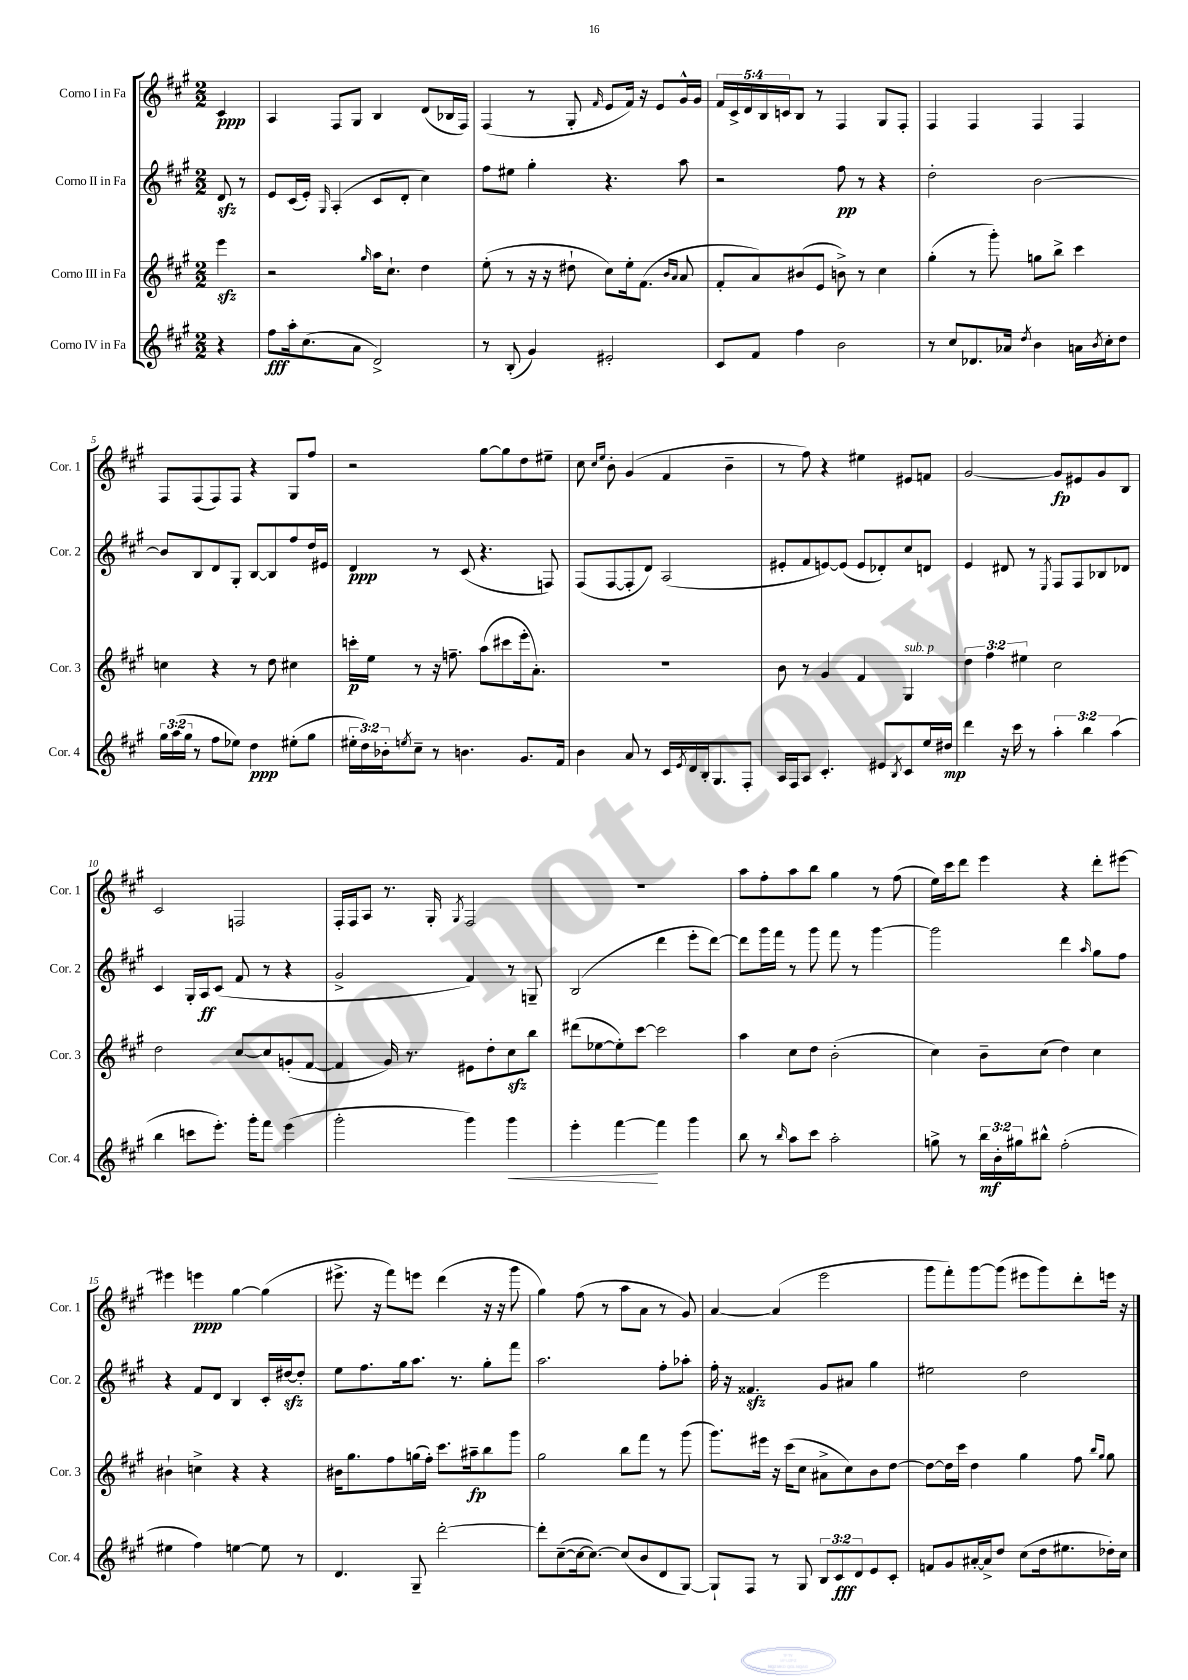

**kern	**dynam	**kern	**dynam	**kern	**dynam	**kern	**dynam
*part4	*part4	*part3	*part3	*part2	*part2	*part1	*part1
*staff4	*staff4	*staff3	*staff3	*staff2	*staff2	*staff1	*staff1
*I"Corno IV in Fa	*	*I"Corno III in Fa	*	*I"Corno II in Fa	*	*I"Corno I in Fa	*
*I'Cor. 4	*	*I'Cor. 3	*	*I'Cor. 2	*	*I'Cor. 1	*
*clefG2	*	*clefG2	*	*clefG2	*	*clefG2	*
*k[f#c#g#]	*	*k[f#c#g#]	*	*k[f#c#g#]	*	*k[f#c#g#]	*
*M2/2	*	*M2/2	*	*M2/2	*	*M2/2	*
=	=	=	=	=	=	=	=
4r	.	4eeezz\	.	8dzz/	.	4c#/	ppp
.	.	.	.	8r	.	.	.
=1	=1	=1	=1	=1	=1	=1	=1
8ff#\L	fff	2r	.	8e/L	.	4A/	.
16aa'\k	.	.	.	(16c#/L	.	.	.
(8.cc#\	.	.	.	16e'/JJ)	.	.	.
.	.	.	.	16qqG#/	.	.	.
.	.	.	.	(4A'/	.	8F#/L	.
8a\J	.	.	.	.	.	8G#/J	.
.	.	16qqgg#/	.	.	.	.	.
2d^/)	.	16aa\KL	.	8c#/L	.	4B/	.
.	.	8.cc#`\J	.	.	.	.	.
.	.	.	.	8d'/J	.	.	.
.	.	4dd\	.	4cc#\)	.	(8d/L	.
.	.	.	.	.	.	16B-X/L	.
.	.	.	.	.	.	16F#/JJ)	.
=2	=2	=2	=2	=2	=2	=2	=2
8r	.	(8ee'\	.	8ff#\L	.	(4F#/	.
(8B'/	.	8r	.	8ee#X\J	.	.	.
4g#/)	.	16r	.	4gg#'\	.	8r	.
.	.	16r	.	.	.	.	.
.	.	8dd#X`\	.	.	.	8G#'/	.
.	.	.	.	.	.	16qqf#/	.
2e#X'/	.	8cc#\L)	.	4.r	.	8e/L	.
.	.	16ee'\k	.	.	.	16f#/Jk)	.
.	.	(8.f#\J	.	.	.	16r	.
.	.	.	.	.	.	8e/L	.
.	.	16qqb/LL	.	.	.	.	.
.	.	16qqa/JJ	.	.	.	.	.
.	.	8a/	.	8aa\	.	16g#^^/L	.
.	.	.	.	.	.	16g#/JJ	.
=3	=3	=3	=3	=3	=3	=3	=3
8c#/L	.	8f#'/L	.	2r	.	20f#/LL	.
.	.	.	.	.	.	20c#^/	.
.	.	.	.	.	.	20d/	.
8f#/J	.	8a/)	.	.	.	.	.
.	.	.	.	.	.	20B/	.
.	.	.	.	.	.	20cn/J	.
4ff#\	.	(8b#X/	.	.	.	8B/J	.
.	.	8e/J	.	.	.	8r	.
2b\	.	8bn^\)	.	8ff#\	pp	4F#/	.
.	.	8r	.	8r	.	.	.
.	.	4cc#\	.	4r	.	8G#/L	.
.	.	.	.	.	.	8F#'/J	.
=4	=4	=4	=4	=4	=4	=4	=4
8r	.	(4gg#'\	.	2dd'\	.	4F#/	.
8cc#/L	.	.	.	.	.	.	.
8.d-X/	.	8r	.	.	.	4F#/	.
.	.	8ggg#'\)	.	.	.	.	.
16a-X/Jk	.	.	.	.	.	.	.
8qdd/	.	.	.	.	.	.	.
4b\	.	8ggn\L	.	[2b\	.	4F#/	.
.	.	8bb^\J	.	.	.	.	.
16an\LL	.	4ccc#\	.	.	.	4F#/	.
8qb/	.	.	.	.	.	.	.
16cc#'\J	.	.	.	.	.	.	.
8dd\J	.	.	.	.	.	.	.
!!LO:LB:g=z
=5	=5	=5	=5	=5	=5	=5	=5
24gg#\LL	.	4ccn\	.	8b/L]	.	8F#/L	.
(24aa\	.	.	.	.	.	.	.
24gg#\JJ	.	.	.	.	.	.	.
8r	.	.	.	8B/	.	(8F#/	.
8ff#\L	.	4r	.	8d/	.	8F#/)	.
8ee-X\J)	.	.	.	8G#'/J	.	8F#/J	.
4dd\	ppp	8r	.	[8B/L	.	4r	.
.	.	8dd\	.	8B/]	.	.	.
(8ee#X'\L	.	4cc#X\	.	8ff#/	.	8G#/L	.
8gg#\J	.	.	.	16dd/L	.	8ff#/J	.
.	.	.	.	16e#X/JJ	.	.	.
=6	=6	=6	=6	=6	=6	=6	=6
24ee#X'\LL	.	16cccn'\LL	p	4d/	ppp	2r	.
24dd\)	.	.	.	.	.	.	.
.	.	16ee\JJ	.	.	.	.	.
24b-X'\J	.	.	.	.	.	.	.
8qeen/	.	.	.	.	.	.	.
8cc#~\J	.	8r	.	.	.	.	.
8r	.	16r	.	8r	.	.	.
.	.	8.ffn~\	.	.	.	.	.
4.bn\	.	.	.	(8c#/	.	.	.
.	.	(8aa\L	.	4.r	.	[8gg#\L	.
.	.	8ccc#X\	.	.	.	8gg#\]	.
8.g#/L	.	16eee'\k	.	.	.	8dd\	.
.	.	8.a'\J)	.	.	.	.	.
.	.	.	.	8Fn/)	.	8ee#X~\J	.
16f#/Jk	.	.	.	.	.	.	.
=7	=7	=7	=7	=7	=7	=7	=7
4b\	.	1r	.	(8F#/L	.	8cc#\	.
.	.	.	.	.	.	16qqcc#/LL	.
.	.	.	.	.	.	16qqee/JJ	.
.	.	.	.	[8F#/	.	8b'\	.
8a/	.	.	.	8F#'/]	.	(4g#/	.
8r	.	.	.	8d/J)	.	.	.
16c#/LL	.	.	.	(2A/	.	4f#/	.
8qe/	.	.	.	.	.	.	.
16d/	.	.	.	.	.	.	.
16B'/J	.	.	.	.	.	.	.
8.G#/	.	.	.	.	.	.	.
.	.	.	.	.	.	4b~\	.
8F#'/J	.	.	.	.	.	.	.
=8	=8	=8	=8	=8	=8	=8	=8
16A/LL	.	8b\	.	8e#X'/L	.	8r	.
16F#/J	.	.	.	.	.	.	.
8A/J	.	8r	.	8f#/	.	8ff#\)	.
4.c#'/	.	4g#/	.	[8en/)	.	4r	.
.	.	.	.	(8e/J]	.	.	.
.	.	4f#/	.	8e/L	.	4ee#X\	.
8e#X/L	.	.	.	8d-X'/)	.	.	.
8qB/	.	.	.	.	.	.	.
!	!	!LO:TX:a:i:t=sub. p	!	!	!	!	!
8c#/	.	4G#/	.	8cc#/	.	8e#X/L	.
16ee/L	.	.	.	8dn/J	.	8fn/J	.
16dd#X/JJ	mp	.	.	.	.	.	.
=9	=9	=9	=9	=9	=9	=9	=9
4ddd\	.	6dd\	.	4e/	.	[2g#/	.
.	.	6ff#\	.	.	.	.	.
16r	.	.	.	8d#X/	.	.	.
16ccc#\	.	.	.	.	.	.	.
.	.	6ee#X\	.	.	.	.	.
8r	.	.	.	8r	.	.	.
.	.	.	.	8qE/	.	.	.
6aa'\	.	2cc#\	.	8F#/L	.	8g#/L]	fp
.	.	.	.	8F#/	.	8e#X/	.
6bb\	.	.	.	.	.	.	.
.	.	.	.	8B-X/	.	8g#/	.
(6aa\	.	.	.	.	.	.	.
.	.	.	.	8d-X/J	.	8B/J	.
!!LO:LB:g=z
=10	=10	=10	=10	=10	=10	=10	=10
4bb\	.	2dd\	.	4c#/	.	2c#/	.
8cccn\L	.	.	.	16G#'/LL	.	.	.
.	.	.	.	16A/J	ff	.	.
8.eee'\J)	.	.	.	(8c#/J	.	.	.
.	.	[8cc#/L	.	8f#/	.	2Fn/	.
16ggg#'\KL	.	.	.	.	.	.	.
8fff#\J	.	8cc#/]	.	8r	.	.	.
(4eee\	.	(8gn'/	.	4r	.	.	.
.	.	[8f#/J	.	.	.	.	.
=11	=11	=11	=11	=11	=11	=11	=11
2ggg#'\	.	4f#/]	.	2g#^/	.	16F#'/LL	.
.	.	.	.	.	.	16F#/J	.
.	.	.	.	.	.	8A/J	.
.	.	16g#/)	.	.	.	8.r	.
.	.	8.r	.	.	.	.	.
.	.	.	.	.	.	16G#'/	.
.	.	.	.	.	.	8qG#/	.
4ggg#\)	.	8e#X\L	.	4f#/)	.	2F#/	.
.	.	8dd'\	.	.	.	.	.
!	!LO:HP:b	!	!	!	!	!	!
4ggg#\	<	8cc#zz\	.	8r	.	.	.
.	.	8bb\J	.	8Gn~/	.	.	.
=12	=12	=12	=12	=12	=12	=12	=12
4eee'\	.	(8ddd#X\L	.	(2B/	.	1r	.
.	.	[8ee-X\	.	.	.	.	.
[4fff#\	.	8ee-'\])	.	.	.	.	.
.	.	[8ccc#\J	.	.	.	.	.
4fff#\]	[	2ccc#\]	.	4ddd\	.	.	.
4ggg#\	.	.	.	8eee'\L	.	.	.
.	.	.	.	[8ddd\J)	.	.	.
=13	=13	=13	=13	=13	=13	=13	=13
8bb\	.	4aa\	.	8ddd\L]	.	8aa\L	.
8r	.	.	.	16ggg#\L	.	8ff#'\	.
.	.	.	.	16fff#\JJ	.	.	.
16qqbb/	.	.	.	.	.	.	.
8aa\L	.	8cc#\L	.	8r	.	8aa\	.
8ccc#\J	.	8dd\J	.	8ggg#\	.	8bb\J	.
2aa'\	.	(2b'\	.	8fff#\	.	4gg#\	.
.	.	.	.	8r	.	.	.
.	.	.	.	[4ggg#\	.	8r	.
.	.	.	.	.	.	(8ff#\	.
=14	=14	=14	=14	=14	=14	=14	=14
8ggn^\	.	4cc#\)	.	2ggg#\]	.	16ee\LL)	.
.	.	.	.	.	.	16ccc#\J	.
8r	.	.	.	.	.	8ddd\J	.
24bb\LL	mf	8b~\L	.	.	.	4eee\	.
24b'\	.	.	.	.	.	.	.
24gg#X\J	.	.	.	.	.	.	.
8bb#X^^\J	.	(8cc#\J	.	.	.	.	.
(2ff#'\	.	4dd\)	.	4ddd\	.	4r	.
.	.	.	.	16qqaa/	.	.	.
.	.	4cc#\	.	8gg#\L	.	8ddd'\L	.
.	.	.	.	8ff#\J	.	[8eee#X\J	.
!!LO:LB:g=z
=15	=15	=15	=15	=15	=15	=15	=15
4ee#X\	.	4b#X`\	.	4r	.	4eee#X\]	.
4ff#\)	.	4ccn^\	.	8f#/L	.	4eeen\	ppp
.	.	.	.	8d/J	.	.	.
[4een\	.	4r	.	4B/	.	[4gg#\	.
8ee\]	.	4r	.	16c#'/LL	.	(4gg#\]	.
.	.	.	.	[16dd#Xzz/J	.	.	.
8r	.	.	.	8dd#'/J]	.	.	.
=16	=16	=16	=16	=16	=16	=16	=16
4.d/	.	16b#X\KL	.	8ee\L	.	8.eee#X^\	.
.	.	8.gg#\	.	.	.	.	.
.	.	.	.	8.ff#\	.	.	.
.	.	.	.	.	.	16r	.
.	.	8ff#\	.	.	.	8fff#\L)	.
.	.	.	.	16gg#\k	.	.	.
8G#~/	.	(16ggn\L	.	8.aa\J	.	8eeen\J	.
.	.	16ff#'\JJ)	.	.	.	.	.
[2ddd'\	.	8.ccc#\L	.	.	.	(4ddd\	.
.	.	.	.	8.r	.	.	.
.	.	16aa#X~\k	fp	.	.	.	.
.	.	8bb\	.	8gg#'\L	.	16r	.
.	.	.	.	.	.	16r	.
.	.	8ggg#\J	.	8fff#\J	.	8ggg#\	.
=17	=17	=17	=17	=17	=17	=17	=17
8ddd'\L]	.	2gg#\	.	2.aa\	.	4gg#\)	.
([8cc#~\	.	.	.	.	.	.	.
16cc#\k_	.	.	.	.	.	(8ff#\	.
8.cc#\J_)	.	.	.	.	.	.	.
.	.	.	.	.	.	8r	.
(8cc#/L]	.	8bb\L	.	.	.	8aa\L	.
8b/	.	8fff#\J	.	.	.	8a\J	.
8d/	.	8r	.	8ff#'\L	.	8r	.
[8G#/J)	.	(8ggg#\	.	8aa-X'\J	.	8g#/)	.
=18	=18	=18	=18	=18	=18	=18	=18
8G#`/L]	.	8.ggg#\L)	.	16ff#'\	.	[4a/	.
.	.	.	.	16r	.	.	.
8F#/J	.	.	.	4.f##Xzz/	.	.	.
.	.	16eee#X\Jk	.	.	.	.	.
8r	.	16r	.	.	.	(4a/]	.
.	.	(16ccc#\KL	.	.	.	.	.
8G#/	.	8cc#\J	.	.	.	.	.
12B/L	.	8a#X^\L	.	8g#/L	.	2eee\	.
12c#/	fff	.	.	.	.	.	.
.	.	8cc#\)	.	8a#X/J	.	.	.
12d/	.	.	.	.	.	.	.
8e/	.	8b\	.	4gg#\	.	.	.
8c#'/J	.	[8dd\J	.	.	.	.	.
=19	=19	=19	=19	=19	=19	=19	=19
8fn/L	.	8dd\L_	.	2ee#X\	.	8ggg#\L	.
8g#/	.	16dd\L]	.	.	.	8fff#'\)	.
.	.	16ccc#\JJ	.	.	.	.	.
[16a#X'/L	.	4dd\	.	.	.	[8ggg#\	.
16a#^/J]	.	.	.	.	.	.	.
8dd/J	.	.	.	.	.	(8ggg#\J]	.
(8cc#\L	.	4gg#\	.	2dd\	.	8eee#X\L	.
16dd\k	.	.	.	.	.	8ggg#\)	.
8.ee#X\	.	.	.	.	.	.	.
.	.	8ff#\	.	.	.	8ddd'\	.
.	.	16qqbb/LL	.	.	.	.	.
.	.	16qqgg#/JJ	.	.	.	.	.
16dd-X'\L)	.	8gg#\	.	.	.	16eeen\Jk	.
16cc#\JJ	.	.	.	.	.	16r	.
==	==	==	==	==	==	==	==
*-	*-	*-	*-	*-	*-	*-	*-
